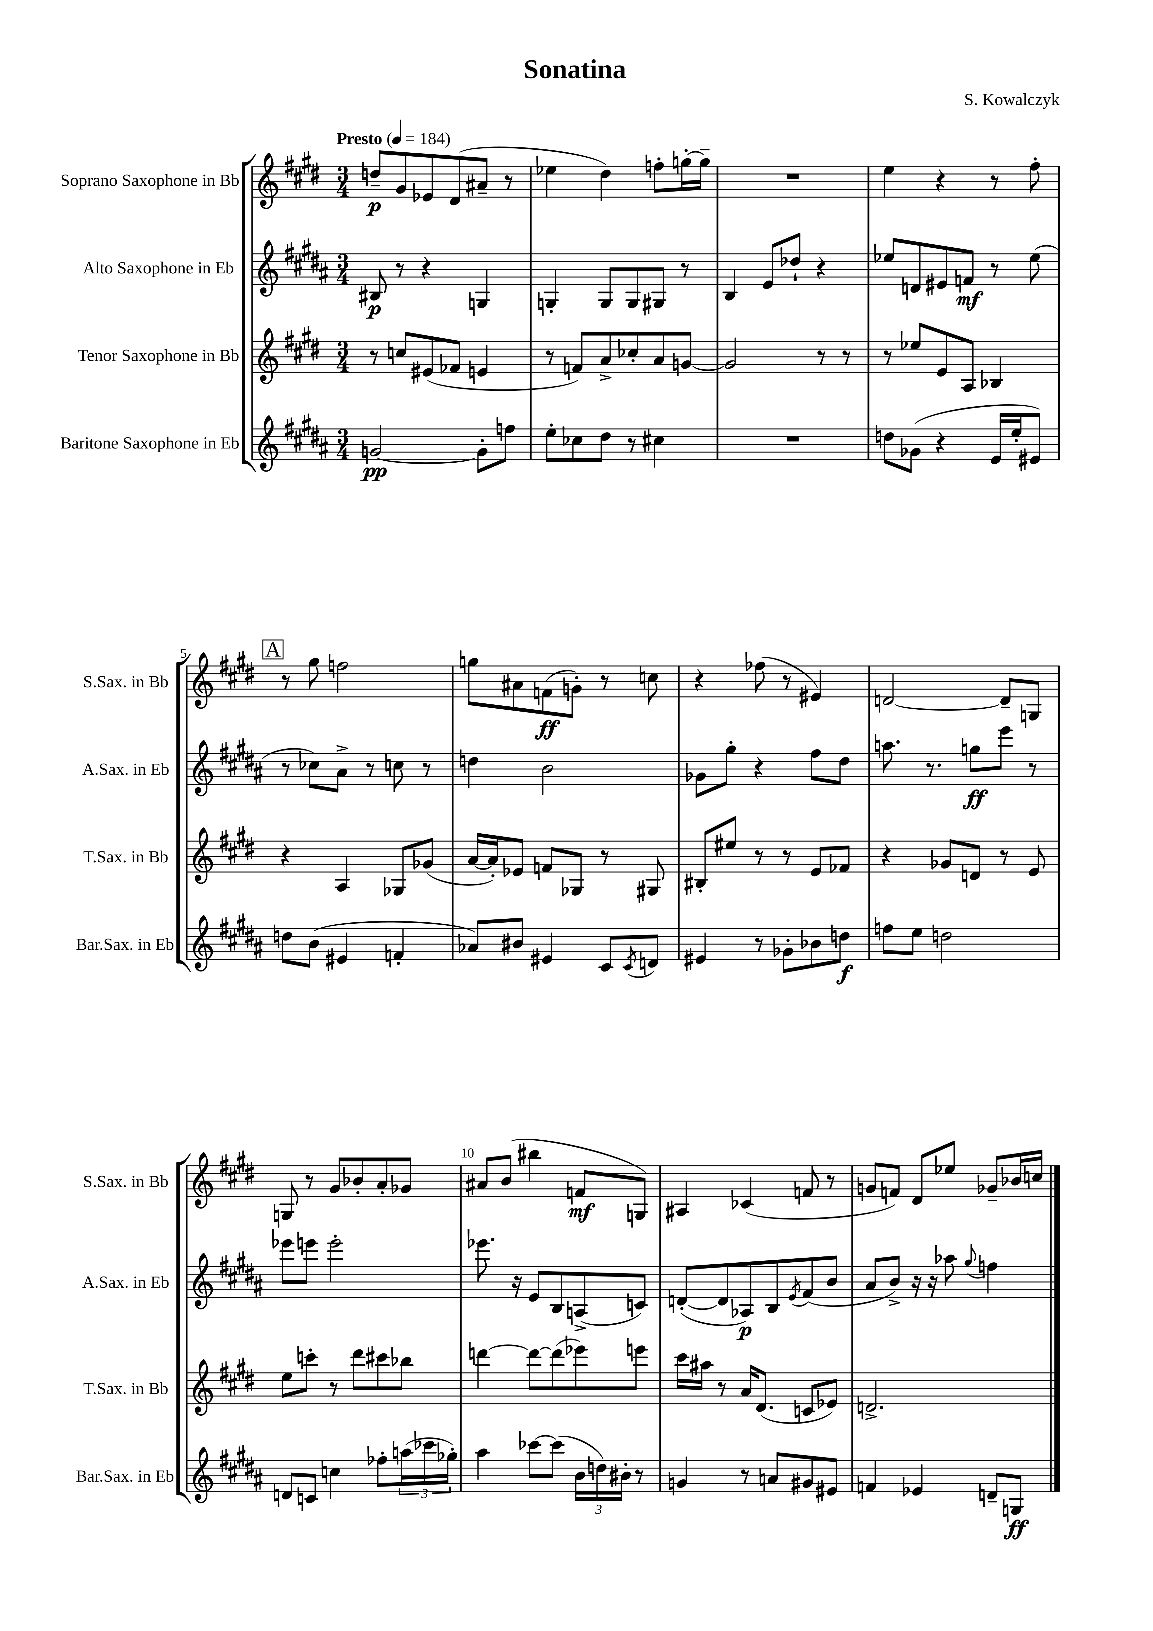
\header { title = "Sonatina" composer = "S. Kowalczyk" }
<<
\new StaffGroup <<
\new Staff = "s0" \with { instrumentName = "Soprano Saxophone in Bb" shortInstrumentName = "S.Sax. in Bb" } {
    \clef treble \key e \major \numericTimeSignature \time 3/4 \tempo "Presto" 4 = 184
    d''8--\p gis'8 ees'8 dis'8( ais'8-- r8 |
    ees''4 dis''4) f''8-. g''16~-. g''16-- |
    R2. |
    e''4 r4 r8 fis''8-. |
    \mark \markup { \box "A" } r8 gis''8 f''2 |
    g''8 ais'8 f'8\ff( g'8-.) r8 c''8 |
    r4 fes''8( r8 eis'4) |
    d'2~ d'8-- g8 |
    g8 r8 gis'8 bes'8-. a'8-. ges'8 |
    ais'8 b'8( bis''4 f'8\mf g8) |
    ais4 ces'4( f'8 r8 |
    g'8 f'8) dis'8 ees''8 ges'8-- bes'16 c''16 \bar "|." |
}
\new Staff = "s1" \with { instrumentName = "Alto Saxophone in Eb" shortInstrumentName = "A.Sax. in Eb" } {
    \clef treble \key b \major \numericTimeSignature \time 3/4
    bis8\p r8 r4 g4 |
    g4-. g8 g8 gis8 r8 |
    b4 e'8 des''8-! r4 |
    ees''8 d'8 eis'8 f'8\mf r8 ees''8( |
    \mark \markup { \box "A" } r8 ces''8) ais'8-> r8 c''8 r8 |
    d''4 b'2 |
    ges'8 gis''8-. r4 fis''8 dis''8 |
    a''8. r8. g''8\ff e'''8 r8 |
    ees'''8 e'''8 e'''2-. |
    ees'''8. r16 e'8 b8 a8->( c'8) |
    d'8~-.( d'8 aes8\p) b8 \acciaccatura { e'8 } fis'8( b'8 |
    ais'8 b'8->) r16 r16 aes''8 \appoggiatura { gis''8 } f''4 \bar "|." |
}
\new Staff = "s2" \with { instrumentName = "Tenor Saxophone in Bb" shortInstrumentName = "T.Sax. in Bb" } {
    \clef treble \key e \major \numericTimeSignature \time 3/4
    r8 c''8 eis'8( fes'8 e'4 |
    r8 f'8) a'8-> ces''8-. a'8 g'8~ |
    g'2 r8 r8 |
    r8 ees''8 e'8 a8 bes4 |
    \mark \markup { \box "A" } r4 a4 ges8 ges'8( |
    a'16~ a'16-.) ees'8 f'8 ges8 r8 gis8 |
    bis8-. eis''8 r8 r8 e'8 fes'8 |
    r4 ges'8 d'8 r8 e'8 |
    e''8 c'''8-. r8 dis'''8 cis'''8 bes''8 |
    d'''4~ d'''8~ d'''8( ees'''8) e'''8 |
    cis'''16 ais''16 r8 a'16 dis'8.( c'8 ees'8) |
    d'2.-> \bar "|." |
}
\new Staff = "s3" \with { instrumentName = "Baritone Saxophone in Eb" shortInstrumentName = "Bar.Sax. in Eb" } {
    \clef treble \key b \major \numericTimeSignature \time 3/4
    g'2~\pp g'8-. f''8 |
    e''8-. ces''8 dis''8 r8 cis''4 |
    R2. |
    d''8 ges'8( r4 e'16 e''16-. eis'8) |
    \mark \markup { \box "A" } d''8 b'8( eis'4 f'4-. |
    aes'8) bis'8 eis'4 cis'8 \acciaccatura { cis'8 } d'8 |
    eis'4 r8 ges'8-. bes'8 d''8\f |
    f''8 e''8 d''2 |
    d'8 c'8 c''4 fes''8-. \tuplet 3/2 { a''16( ces'''16 ges''16-.) } |
    ais''4 ces'''8~ ces'''8( \tuplet 3/2 { b'16 d''16) bis'16-. } r8 |
    g'4 r8 a'8 gis'8 eis'8 |
    f'4 ees'4 d'8-- g8\ff \bar "|." |
}
>>
>>
\layout { \context { \Score \override BarNumber.break-visibility = ##(#f #t #t) barNumberVisibility = #(every-nth-bar-number-visible 5) } }
